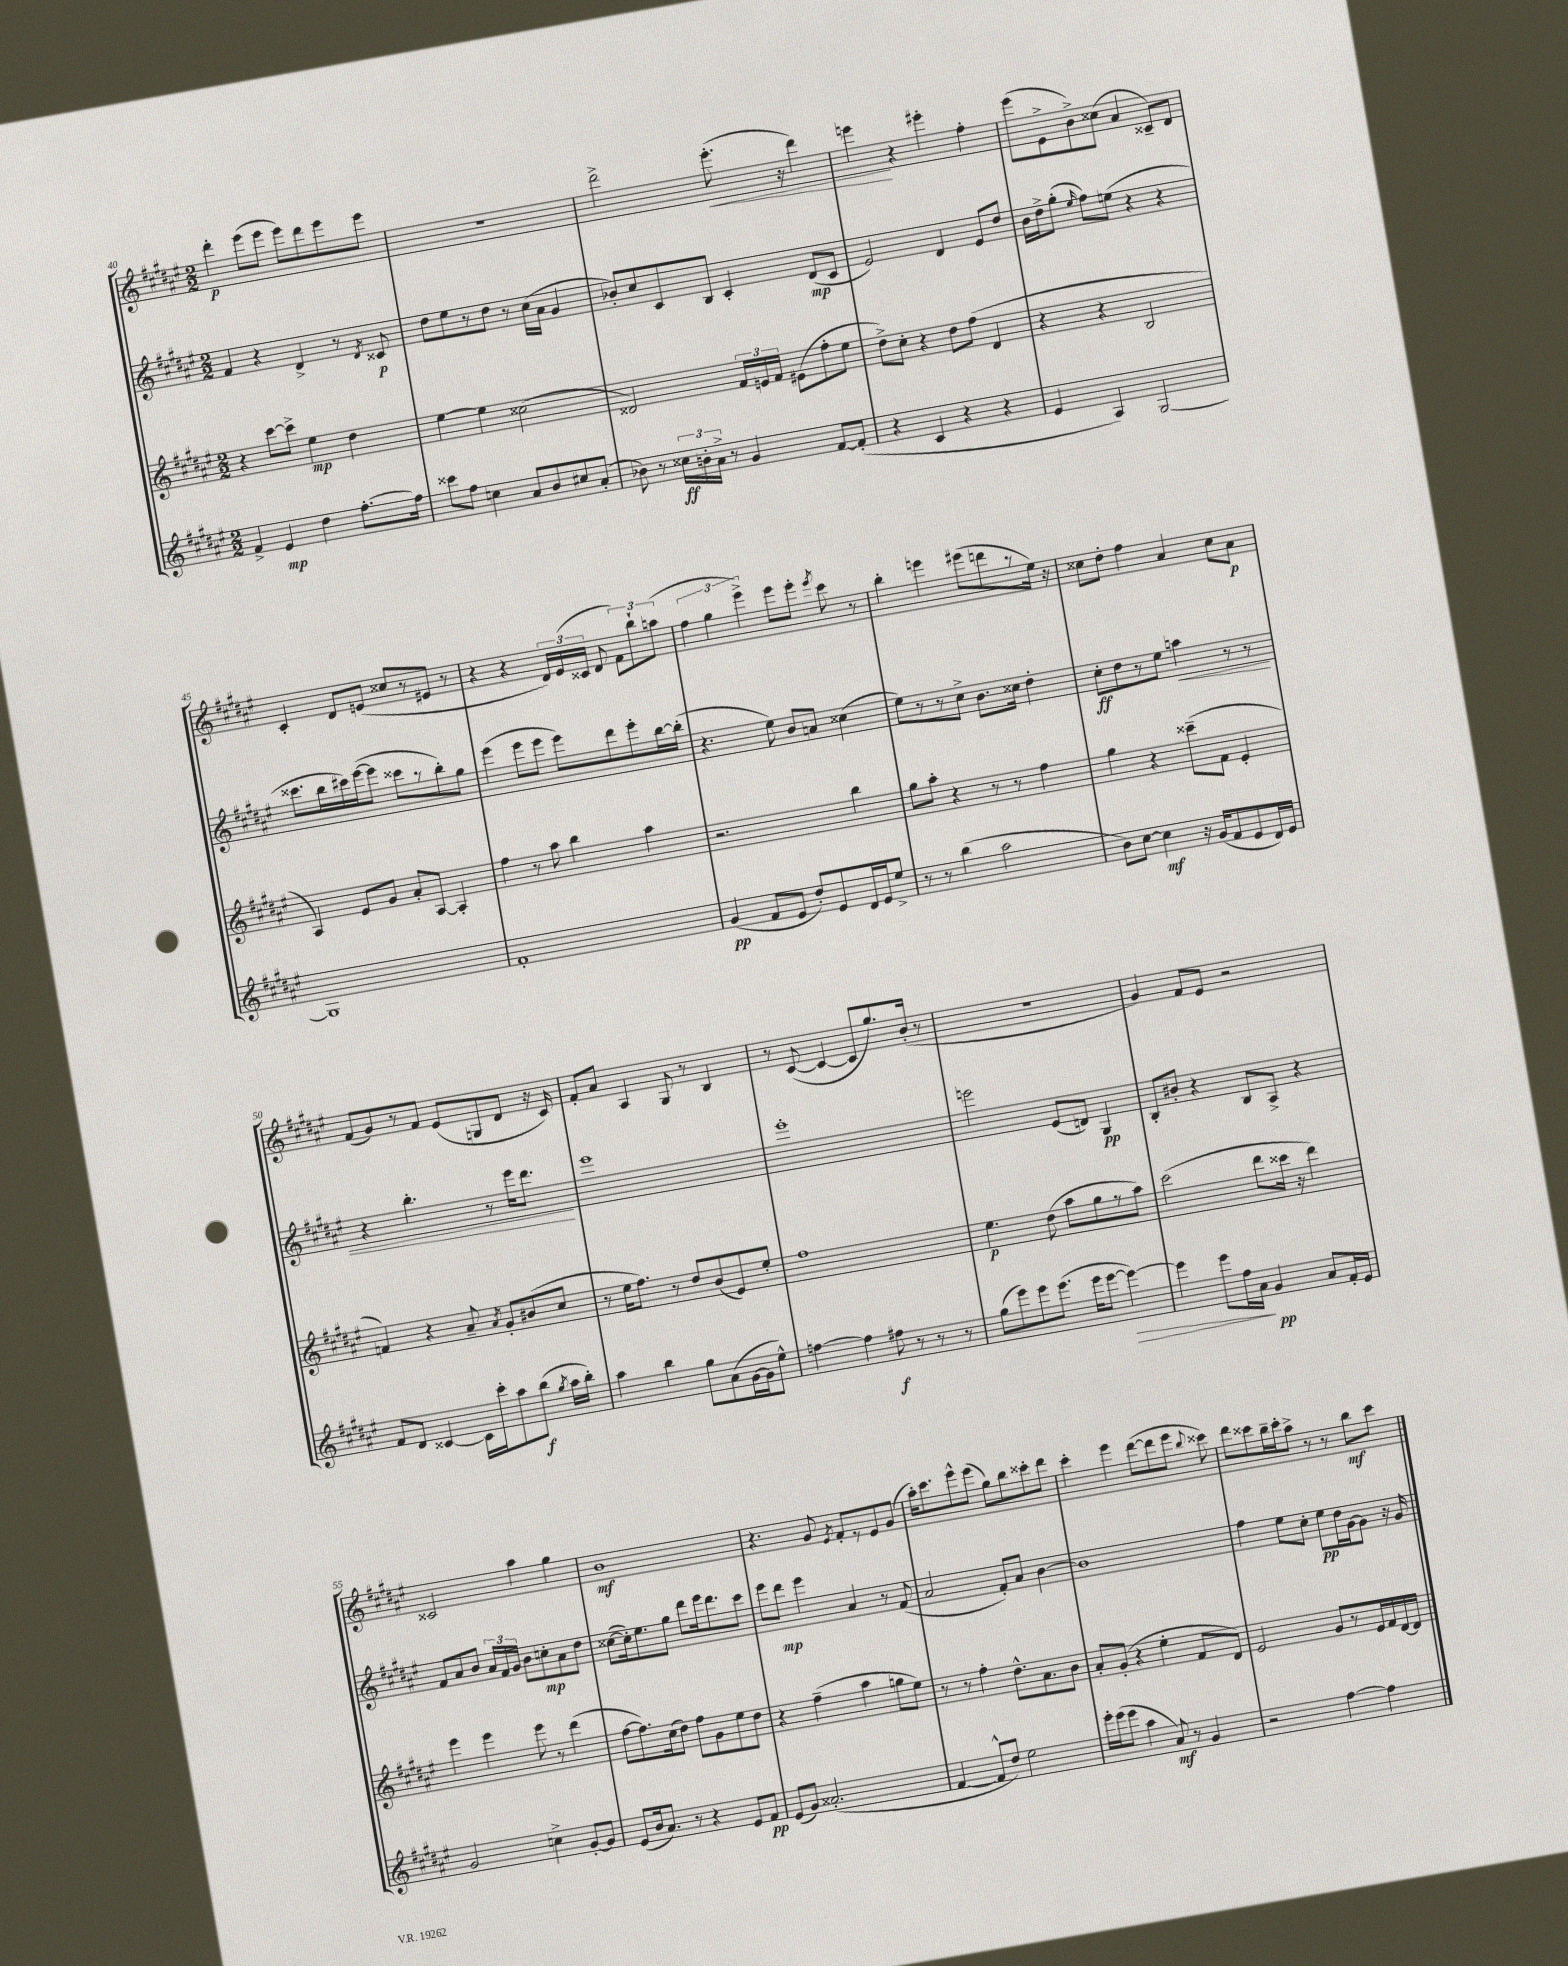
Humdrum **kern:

**kern	**dynam	**kern	**dynam	**kern	**dynam	**kern	**dynam
*part4	*part4	*part3	*part3	*part2	*part2	*part1	*part1
*staff4	*staff4	*staff3	*staff3	*staff2	*staff2	*staff1	*staff1
*clefG2	*	*clefG2	*	*clefG2	*	*clefG2	*
*k[f#c#g#d#a#e#]	*	*k[f#c#g#d#a#e#]	*	*k[f#c#g#d#a#e#]	*	*k[f#c#g#d#a#e#]	*
*M2/2	*	*M2/2	*	*M2/2	*	*M2/2	*
=40	=40	=40	=40	=40	=40	=40	=40
4f#^/	.	4r	.	4f#/	.	4ddd#'\	p
4e#/	mp	[8ccc#\L	.	4r	.	(8eee#\L	.
.	.	8ccc#^\J]	.	.	.	8eee#\J	.
4dd#\	.	4ee#\	mp	4d#^/	.	8eee#\L)	.
.	.	.	.	.	.	8ddd#\	.
[8.ff#'\L	.	4dd#\	.	8r	.	8eee#\	.
.	.	.	.	8qd#/	.	.	.
.	.	.	.	8c##X/	p	8eee#\J	.
16ff#\Jk]	.	.	.	.	.	.	.
=41	=41	=41	=41	=41	=41	=41	=41
8ccc##X\L	.	[4ee#\	.	8dd#\L	.	1r	.
8ff#\J	.	.	.	8ee#\	.	.	.
4ccn\	.	4ee#\]	.	8r	.	.	.
.	.	.	.	8dd#\J	.	.	.
8a#/L	.	(2cc##X\	.	8r	.	.	.
8b/	.	.	.	(16cc#\LL	.	.	.
.	.	.	.	16a#\JJ	.	.	.
8cc#X/	.	.	.	4g#/	.	.	.
(8a#'/J	.	.	.	.	.	.	.
=42	=42	=42	=42	=42	=42	=42	=42
8b-X\)	.	2d##X/)	.	8b-X'/L)	.	2ddd#^\	.
8r	.	.	.	8cc#/	.	.	.
24cc##X\LL	ff	.	.	8c#/	.	.	.
24bn'\	.	.	.	.	.	.	.
24a#^\JJ	.	.	.	.	.	.	.
8r	.	.	.	8B/J	.	.	.
!	!	!	!	!	!	!	!LO:HP:b
4g#/	.	24f#/LL	.	4c#'/	.	(8.eee#'\	<
.	.	24en/	.	.	.	.	.
.	.	24f#/JJ	.	.	.	.	.
.	.	(8e#X\L	.	.	.	.	.
.	.	.	.	.	.	16r	.
[8f#/L	.	8ff#'\	.	(8d#/L	mp	4ddd#\)	.
(8f#'/J]	.	8ee#\J	.	8c#/J	.	.	.
=43	=43	=43	=43	=43	=43	=43	=43
4r	.	8dd#^\L)	.	2e#/)	.	4eeen\	.
.	.	8cc#'\J	.	.	.	.	.
4c#/	.	4r	.	.	.	4r	[
4r	.	8dd#\L	.	4d#/	.	4eee#X'\	.
.	.	(8ff#\J	.	.	.	.	.
4r	.	4d#/	.	8e#/L	.	4ff#'\	.
.	.	.	.	8dd#/J	.	.	.
=44	=44	=44	=44	=44	=44	=44	=44
4e#/	.	4r	.	16b\LL	.	(8eee#\L	.
.	.	.	.	16dd#^\J	.	.	.
.	.	.	.	(8gg#'\J	.	8e#^\	.
.	.	.	.	16qqee#/	.	.	.
4A#/)	.	4r	.	8ff#\L)	.	8b^\)	.
.	.	.	.	(8een\J	.	(8cc##X\J	.
[2G#/	.	2B/	.	4r	.	4a#/	.
.	.	.	.	4r	.	8c##X~/L)	.
.	.	.	.	.	.	8d#/J	.
!!LO:LB:g=z
=45	=45	=45	=45	=45	=45	=45	=45
1G#]	.	4A#/)	.	8.ccc##X\L	.	4c#'/	.
.	.	.	.	16bb\L	.	.	.
.	.	8e#/L	.	16ccc#X\)	.	8d#/L	.
.	.	.	.	([16eee#\J	.	.	.
.	.	8g#/J	.	8eee#\J]	.	(8en/J	.
.	.	8a#'/L	.	8ccc##X\L	.	8cc##X/L	.
.	.	[8A#/J	.	8r	.	8r	.
.	.	4A#'/]	.	8bb'\)	.	8e#X/J	.
.	.	.	.	8gg#\J	.	8r	.
=46	=46	=46	=46	=46	=46	=46	=46
1f#'	.	4ff#\	.	(4eee#\	.	4r	.
.	.	8r	.	8eee#\L	.	4r	.
.	.	8aa#\	.	8eee#\J	.	.	.
.	.	4bb\	.	8eee#\L)	.	24d#/LL)	.
.	.	.	.	.	.	(24e#/	.
.	.	.	.	.	.	24c##X/JJ	.
.	.	.	.	8ddd#\	.	8d#/	.
.	.	4aa#\	.	8eee#'\	.	12f#\L)	.
.	.	.	.	.	.	12bb`\	.
.	.	.	.	[16bb\L	.	.	.
.	.	.	.	.	.	(12aan\J	.
.	.	.	.	(16bb'\JJ]	.	.	.
=47	=47	=47	=47	=47	=47	=47	=47
(4g#/	pp	2.r	.	4.r	.	6ff#\	.
.	.	.	.	.	.	6gg#\	.
8f#/L	.	.	.	.	.	.	.
.	.	.	.	.	.	6eee#^\)	.
8e#/J	.	.	.	8ee#\)	.	.	.
8dd#'/L)	.	.	.	8b/L	.	8eee#\L	.
8e#/	.	.	.	8an/J	.	8eee#'\J	.
.	.	.	.	.	.	8qeee#/	.
16d#/L	.	4bb\	.	(4cc##X\	.	8ccc#\	.
16e#/J	.	.	.	.	.	.	.
8ee#^/J	.	.	.	.	.	8r	.
=48	=48	=48	=48	=48	=48	=48	=48
8r	.	8gg#\L	.	8ee#\L)	.	4bb'\	.
8r	.	8aa#'\J	.	8r	.	.	.
(4bb\	.	4r	.	8r	.	4eeen\	.
.	.	.	.	8cc#^\J	.	.	.
2aa#\	.	8r	.	8.b\L	.	(8eee#X\L	.
.	.	8r	.	.	.	8dddn\	.
.	.	.	.	16cc##X\Jk	.	.	.
.	.	4ff#\	.	4dd#'\	.	8r	.
.	.	.	.	.	.	16ee#\Jk)	.
.	.	.	.	.	.	16r	.
=49	=49	=49	=49	=49	=49	=49	=49
8b\L)	.	4gg#\	.	8cc#'\L	ff	8cc##X\L	.
[8cc#\J	.	.	.	8dd#\	.	8dd#'\J	.
4cc#\]	mf	4r	.	8r	.	4ff#\	.
.	.	.	.	8ee#\J	.	.	.
!	!	!	!	!	!LO:HP:b	!	!
16r	.	(8ccc##X~\L	.	4aan\	<	4a#/	.
(16g#/KL	.	.	.	.	.	.	.
8f#/	.	8f#\J	.	.	.	.	.
8e#/	.	4e#'/	.	8r	.	8cc##\L	.
16d#/L)	.	.	.	8r	.	8a#\J	p
16e#/JJ	.	.	.	.	.	.	.
!!LO:LB:g=z
=50	=50	=50	=50	=50	=50	=50	=50
8f#/L	.	4fn/)	.	4r	.	(8f#/L	.
8d#/J	.	.	.	.	.	8g#/)	.
[4c##X/	.	4r	.	4.bb'\	.	8r	.
.	.	.	.	.	.	8f#/J	.
16c##\LL]	.	8a#~/	.	.	.	(8e#/L	.
16ccc#'\J	.	.	.	.	.	.	.
.	.	8qa#/	.	.	.	.	.
8aa#\	.	8g#'/L	.	8r	.	8Gn/	.
(8bb\J	f	(8b#X/	.	16eee#\KL	.	8d#/J	.
.	.	.	.	8.ddd#\J	.	.	.
8qgg#/	.	.	.	.	.	.	.
16aa#\LL	.	8cc#/J	.	.	.	16r	.
16bb'\JJ)	.	.	.	.	.	16c#/)	.
.	.	.	.	.	[	.	.
=51	=51	=51	=51	=51	=51	=51	=51
4aa#\	.	8r	.	1eee#	.	8f#'/L	.
.	.	16ee#\KL	.	.	.	8a#/J	.
.	.	8.ff#\J)	.	.	.	.	.
4bb\	.	.	.	.	.	4A#/	.
.	.	8r	.	.	.	.	.
8gg#\L	.	8dd#/L	.	.	.	8G#/	.
(8a#\	.	(8b/	.	.	.	8r	.
[16g#\L	.	8e#/)	.	.	.	4B/	.
16g#\J]	.	.	.	.	.	.	.
8ee#^^\J)	.	8ee#'/J	.	.	.	.	.
=52	=52	=52	=52	=52	=52	=52	=52
[4ffn\	.	1ff#	.	1eee#'	.	8r	.
.	.	.	.	.	.	([8c#/	.
4ff\]	.	.	.	.	.	4c#/_	.
8ff#X\	f	.	.	.	.	8c#/L]	.
8r	.	.	.	.	.	8.gg#/)	.
8r	.	.	.	.	.	.	.
.	.	.	.	.	.	(16b'/Jk	.
8r	.	.	.	.	.	8r	.
=53	=53	=53	=53	=53	=53	=53	=53
(8gg#\L	.	4.ee#\	p	2eeen\	.	1r	.
8eee#\)	.	.	.	.	.	.	.
8eee#\	.	.	.	.	.	.	.
(8.eee#\J	.	(8dd#\	.	.	.	.	.
.	.	8aa#\L	.	(8e#/L	.	.	.
16eee#\KL	.	.	.	.	.	.	.
[8eee#\J	.	8gg#\	.	8dn/J)	.	.	.
!	!LO:HP:b	!	!	!	!	!	!
4eee#\_)	>	8r	.	4G#/	pp	.	.
.	.	8aa#\J)	.	.	.	.	.
=54	=54	=54	=54	=54	=54	=54	=54
4eee#\]	.	(2ccc#\	.	8B'/L	.	4g#/)	.
.	.	.	.	8b#X'/J	.	.	.
8eee#\L	.	.	.	4r	.	8f#/L	.
16ff#\L	.	.	.	.	.	8e#/J	.
16a#\JJ	.	.	.	.	.	.	.
4g#/	] pp	8ddd#\L	.	8B/L	.	2r	.
.	.	16ccc##X\Jk	.	8A#^/J	.	.	.
.	.	16r	.	.	.	.	.
8a#/L	.	4ddd#\)	.	4r	.	.	.
16f#'/L	.	.	.	.	.	.	.
16e#/JJ	.	.	.	.	.	.	.
!!LO:LB:g=z
=55	=55	=55	=55	=55	=55	=55	=55
2g#/	.	4eee#\	.	8f#/L	.	2c##X/	.
.	.	.	.	8a#/	.	.	.
.	.	4eee#\	.	8b/J	.	.	.
.	.	.	.	24a#/LL	.	.	.
.	.	.	.	24f#/	.	.	.
.	.	.	.	24g#/JJ	.	.	.
4ccn^\	.	8eee#\	.	8b\L	.	4aa#\	.
.	.	8r	.	8ccn'\	mp	.	.
[8g#'/L	.	(4ddd#\	.	8a#\	.	4gg#\	.
8g#/J]	.	.	.	8dd#\J	.	.	.
=56	=56	=56	=56	=56	=56	=56	=56
(8e#/L	.	[8ff#\L	.	([8cc##X\L	.	1b	mf
16b/k	.	8.ff#\])	.	16cc##'\k])	.	.	.
8.a#/J)	.	.	.	8.ee#\	.	.	.
.	.	(16cc#\k	.	.	.	.	.
8r	.	8dd#\J)	.	8gg#\J	.	.	.
4r	.	8ff#\L	.	8ddd#\L	.	.	.
.	.	8g#\	.	16eee#\k	.	.	.
.	.	.	.	8.ddd#\	.	.	.
8e#/L	.	8ee#\	.	.	.	.	.
8f#/J	pp	8dd#\J	.	8ccc#\J	.	.	.
=57	=57	=57	=57	=57	=57	=57	=57
(8e#/L	.	4r	.	8eee#\L	.	4.r	.
8g#/J)	.	.	.	8ddd#\J	mp	.	.
(2.a##X'/	.	(4ff#~\	.	4eee#\	.	.	.
.	.	.	.	.	.	8g#/	.
.	.	.	.	.	.	8qe#/	.
.	.	4aa#\	.	4a#/	.	8f#'/L	.
.	.	.	.	.	.	8r	.
.	.	8ggn\L	.	8r	.	8e#/	.
.	.	8ee#\J)	.	(8f#/	.	(8g#/J	.
=58	=58	=58	=58	=58	=58	=58	=58
[4f#/	.	8r	.	2a#/	.	16aa#'\KL)	.
.	.	.	.	.	.	8.ccc#\	.
.	.	8r	.	.	.	.	.
8f#^^/L]	.	4ff#'\	.	.	.	8eee#^^\	.
8dd#/J)	.	.	.	.	.	(8eee#\J	.
2ee#\	.	8.dd#^^\L	.	8f#'/L)	.	8gg#\L)	.
.	.	.	.	8a#/J	.	8bb\	.
.	.	8.a#\	.	.	.	.	.
.	.	.	.	[4b\	.	8ccc##X'\	.
.	.	8b\J	.	.	.	8ddd#\J	.
=59	=59	=59	=59	=59	=59	=59	=59
16eee#'\LL	.	8a#'/L	.	1b]	.	4ccc#'\	.
(16eee#\J	.	.	.	.	.	.	.
8eee#\J	.	(8g#'/J	.	.	.	.	.
4aa#\	.	4r	.	.	.	4eee#\	.
8a#/)	mf	4ee#'\	.	.	.	([8ddd#\L	.
8r	.	.	.	.	.	8ddd#\]	.
4g#/	.	8f#/L	.	.	.	8eee#\J	.
.	.	.	.	.	.	8qqbb/	.
.	.	8d#/J)	.	.	.	8ccc##X\)	.
=60	=60	=60	=60	=60	=60	=60	=60
2r	.	2e#/	.	4ff#\	.	8ddd#\L	.
.	.	.	.	.	.	8ccc##X\	.
.	.	.	.	8ee#\L	.	16bb~\L	.
.	.	.	.	.	.	16ccc##'\J	.
.	.	.	.	8cc#'\J	.	8aa#^\J	.
[4ff#\	.	8g#/L	.	8ee#\L	pp	8r	.
.	.	8r	.	16dd#\L	.	8r	.
.	.	.	.	[16g#\J	.	.	.
4ff#\]	.	16e#/L	.	8g#\J]	.	8bb\L	mf
.	.	16f#/	.	.	.	.	.
.	.	[16d#/	.	16r	.	8ccc##\J	.
.	.	16d#/JJ]	.	16g#/	.	.	.
==	==	==	==	==	==	==	==
*-	*-	*-	*-	*-	*-	*-	*-
